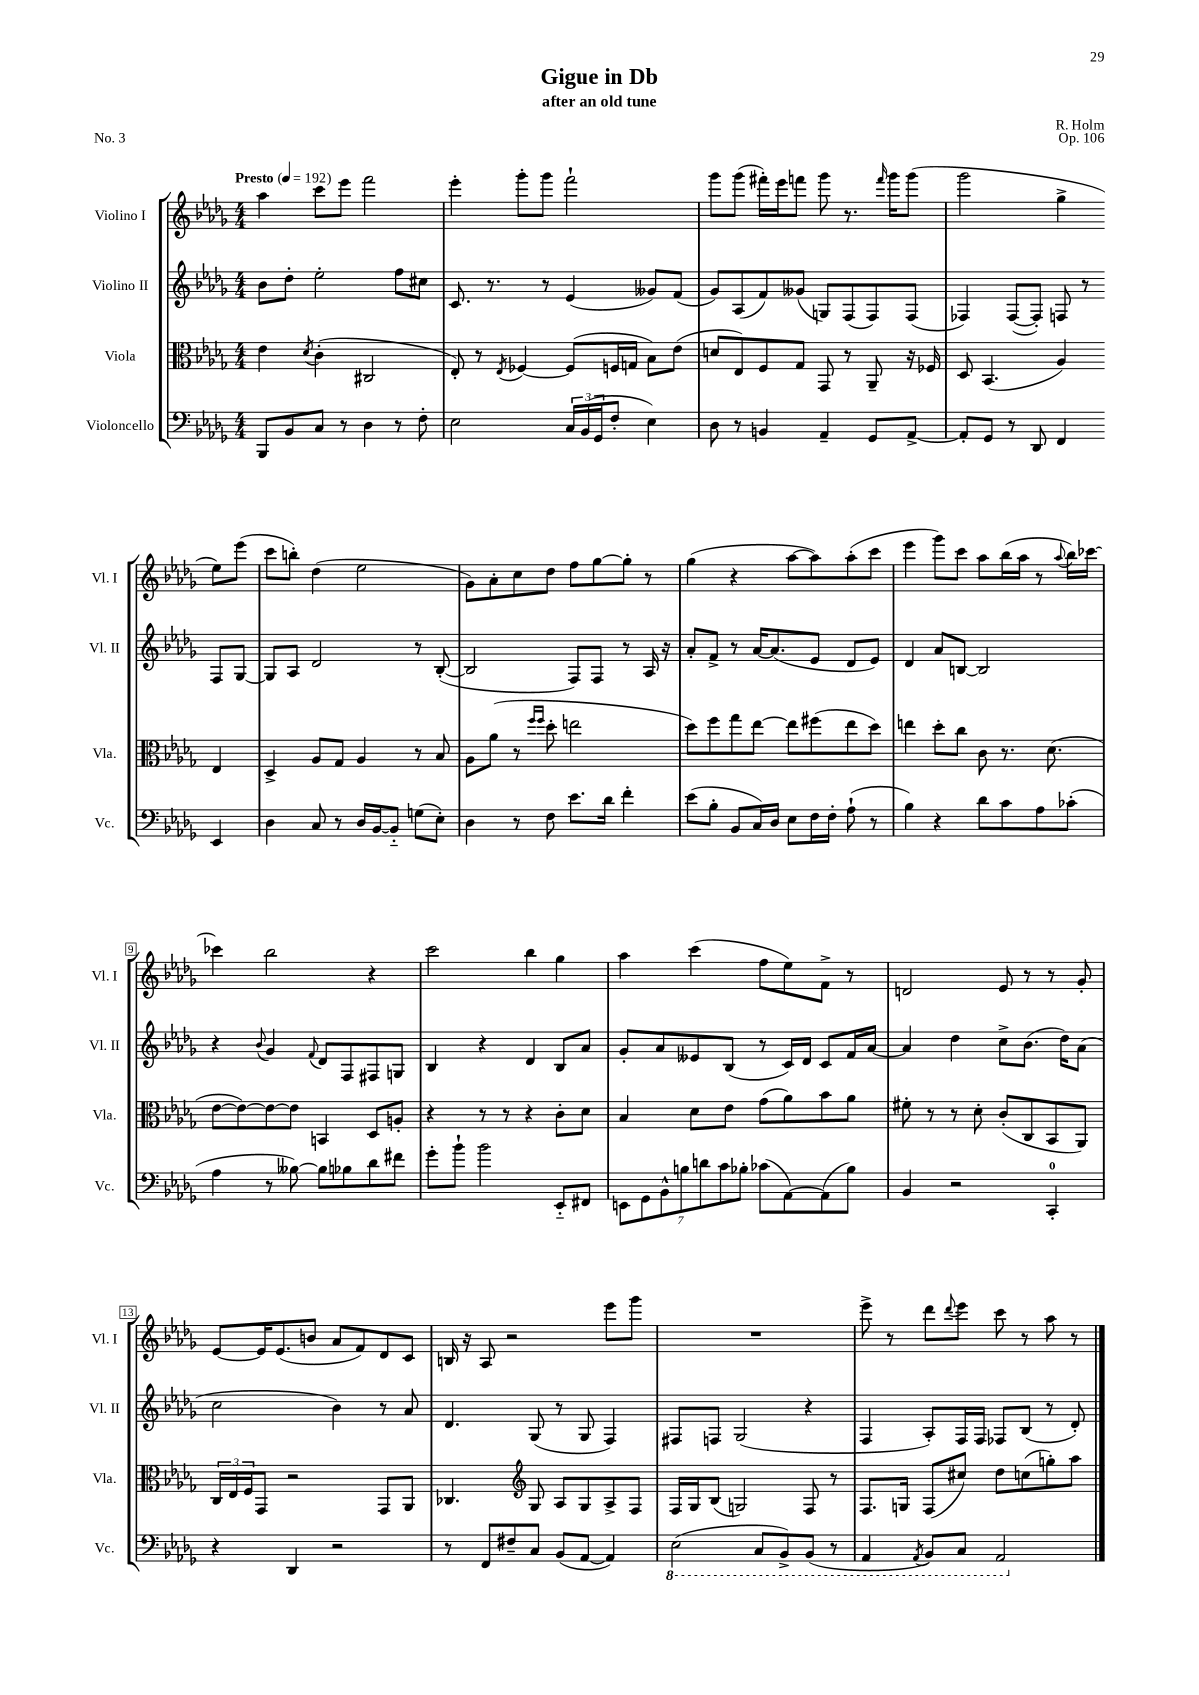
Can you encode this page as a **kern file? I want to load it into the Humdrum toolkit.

**kern	**kern	**kern	**kern
*part4	*part3	*part2	*part1
*staff4	*staff3	*staff2	*staff1
*I"Violoncello	*I"Viola	*I"Violino II	*I"Violino I
*I'Vc.	*I'Vla.	*I'Vl. II	*I'Vl. I
*clefF4	*clefC3	*clefG2	*clefG2
*k[b-e-a-d-g-]	*k[b-e-a-d-g-]	*k[b-e-a-d-g-]	*k[b-e-a-d-g-]
*M4/4	*M4/4	*M4/4	*M4/4
*MM192	*MM192	*MM192	*MM192
=1	=1	=1	=1
!	!	!	!LO:TX:a:B:t=Presto
8BBB-/L	4e-\	8b-\L	4aa-\
8BB-/	.	8dd-'\J	.
.	8qd-/	.	.
8C/J	(4c'\	2ee-'\	8ccc\L
8r	.	.	8eee-\J
4D-\	2C#X/	.	2fff\
8r	.	8ff\L	.
8F'\	.	8cc#X\J	.
=2	=2	=2	=2
2E-\	8E-'/)	8.c/	4eee-'\
.	8r	.	.
.	.	8.r	.
.	8qE-/	.	.
.	[4F-X/	.	8ggg-'\L
.	.	8r	8ggg-\J
24C/LL	(8F-/L]	(4e-/	2fff`\
(24BB-/	.	.	.
24GG-/J	.	.	.
8F'/J	16Fn/L	.	.
.	16Gn/JJ	.	.
4E-\)	8B-\L)	8g--X/L)	.
.	(8e-\J	(8f/J	.
=3	=3	=3	=3
8D-\	8dn/L	8g-/L)	8ggg-\L
8r	8E-/)	(8A-/	(8ggg-\J
4BBn/	8F/	8f/)	16fff#X'\LL)
.	.	.	16eee-\J
.	8G-/J	(8g--X/J	8fffn\J
4AA-~/	8GG-/	8Gn/L)	8ggg-\
.	8r	(8F/	8.r
8GG-/L	8AA-~/	8F/)	.
.	.	.	16qqfff/
.	.	.	16ggg-\KL
[8AA-^/J	16r	(8F/J	(8ggg-\J
.	16F-X/	.	.
=4	=4	=4	=4
8AA-'/L]	8D-/	4F-X/)	2ggg-\
8GG-/J	(4.BB-/	.	.
8r	.	([8F-/L	.
8DD-/	.	8F-'/J])	.
4FF/	4A-/)	8Fn/	4gg-^\
.	.	8r	.
4EE-/	4E-/	8F/L	8ee-\L)
.	.	[8G-/J	(8eee-\J
!!LO:LB:g=z
=5	=5	=5	=5
4D-\	4D-^/	8G-/L]	8ccc\L
.	.	8A-/J	8bbn'\J)
8C/	8A-/L	2d-/	(4dd-\
8r	8G-/J	.	.
16D-/LL	4A-/	.	2ee-\
[16BB-/J	.	.	.
8BB-/J]	.	.	.
(8Gn\L	8r	8r	.
8E-'\J)	8B-/	([8B-'/	.
=6	=6	=6	=6
4D-\	8A-\L	2B-/]	8g-\L)
.	(8a-\J	.	8a-'\
8r	8r	.	8cc\
.	16qqff/LL	.	.
.	16qqff/JJ	.	.
8F\	8dd-'\	.	8dd-\J
8.e-\L	2een\	8F/L)	8ff\L
.	.	8F/J	[8gg-\
16d-\Jk	.	.	.
4f'\	.	8r	8gg-'\J]
.	.	16A-/	8r
.	.	16r	.
=7	=7	=7	=7
(8e-\L	8dd-\L)	8a-'/L	(4gg-\
8B-'\J	8ff\	8f^/J	.
8BB-/L	8gg-\	8r	4r
16C/L)	[8ee-\J	[16a-/KL	.
16D-/JJ	.	(8.a-/]	.
8E-\L	8ee-\L]	.	[8aa-\L
16F\L	(8ff#X\	8e-/J	8aa-\])
16F'\JJ	.	.	.
(8A-`\	8ee-\	8d-/L	(8aa-'\
8r	8dd-\J)	8e-/J)	8ccc\J
=8	=8	=8	=8
4B-\)	4een\	4d-/	4eee-\
4r	8dd-'\L	8a-/L	8ggg-\L)
.	8cc\J	[8Bn/J	8ccc\J
8d-\L	8c\	2B/]	8aa-\L
8c\	8.r	.	(16bb-\L
.	.	.	16aa-\JJ
8A-\	.	.	8r
.	(8.d-\	.	.
.	.	.	8qqaa-/
(8c-X'\J	.	.	16bb-\LL)
.	.	.	[16ccc-X\JJ
!!LO:LB:g=z
=9	=9	=9	=9
4A-\	[8e-\L	4r	4ccc-X\]
.	8e-\_)	.	.
.	.	8qqb-/	.
8r	8e-\_	4g-/	2bb-\
[8B--X\)	8e-\J]	.	.
.	.	8qqf/	.
8B--\L]	4BBn/	8d-/L	.
8B-X\	.	8F/	.
8d-\	8D-/L	8F#X/	4r
8f#X\J	8An'/J	8Gn/J	.
=10	=10	=10	=10
8g-'\L	4r	4B-/	2ccc\
8b-`\J	.	.	.
2b-\	8r	4r	.
.	8r	.	.
.	4r	4d-/	4bb-\
8EE-/L	8c'\L	8B-/L	4gg-\
8FF#X/J	8d-\J	8a-/J	.
=11	=11	=11	=11
14EEn\L	4B-/	8g-'/L	4aa-\
14GG-\	.	.	.
.	.	8a-/	.
14BB-^^\	.	.	.
14Bn\	.	.	.
.	8d-\L	8e--X/	(4ccc\
14dn\	.	.	.
14c\	.	.	.
.	8e-\J	(8B-/J	.
14B-X'\J	.	.	.
(8c-X\L	(8g-\L	8r	8ff\L
[8AA-\)	8a-\)	16c/LL)	8ee-\)
.	.	16d-/JJ	.
(8AA-\]	8b-\	8c/L	8f^\J
8B-\J)	8a-\J	16f/L	8r
.	.	[16a-/JJ	.
=12	=12	=12	=12
4BB-/	8f#X'\	4a-/]	2dn/
.	8r	.	.
2r	8r	4dd-\	.
.	8d-'\	.	.
.	(8c'/L	8cc^\L	8e-/
.	8C/	(8.b-\J	8r
4CC'/	8BB-/	.	8r
.	.	16dd-\KL)	.
.	8AA-/J)	(8a-\J	8g-'/
!!LO:LB:g=z
=13	=13	=13	=13
4r	24C/LL	2cc\	[8e-/L
.	24E-/	.	.
.	24F/J	.	.
.	8GG-/J	.	16e-/K]
.	.	.	(8.e-/
4DD-/	2r	.	.
.	.	.	8bn/J
2r	.	4b-\)	8a-/L
.	.	.	8f/)
.	8GG-/L	8r	8d-/
.	8AA-/J	8a-/	8c/J
=14	=14	=14	=14
8r	4.C-X/	4.d-/	16Bn/
.	.	.	16r
8FF/L	.	.	8A-/
8F#X~/	.	.	2r
*	*clefG2	*	*
8C/J	8G-/	(8G-/	.
(8BB-/L	8A-/L	8r	.
[8AA-/J	8G-/	8G-/	.
4AA-/])	8A-^/	4F/)	8eee-\L
.	8F/J	.	8ggg-\J
=15	=15	=15	=15
*8ba	*	*	*
(2EE-\	16F/LL	8F#X/L	1r
.	16G-/J	.	.
.	(8B-/J	8Fn/J	.
.	2Gn/)	(2G-/	.
8CC/L	.	.	.
8BBB-^/)	.	.	.
(8BBB-/J	8F/	4r	.
8r	8r	.	.
=16	=16	=16	=16
4AAA-/	8.F/L	4F/	8eee-^\
.	.	.	8r
.	16Gn/Jk	.	.
8qAAA-/	.	.	.
8BBB-/L)	(8F/L	8A-'/L)	8ddd-\L
.	.	.	8qqddd-/
8CC/J	8cc#X/J)	16F/L	8eee-\J
.	.	16F/JJ	.
2AAA-/	8dd-\L	8F-X/L	8ccc\
.	(8ccn\	(8B-/J	8r
.	8ggn'\)	8r	8aa-\
.	8aa-\J	8d-'/)	8r
*X8ba	*	*	*
==	==	==	==
*-	*-	*-	*-
